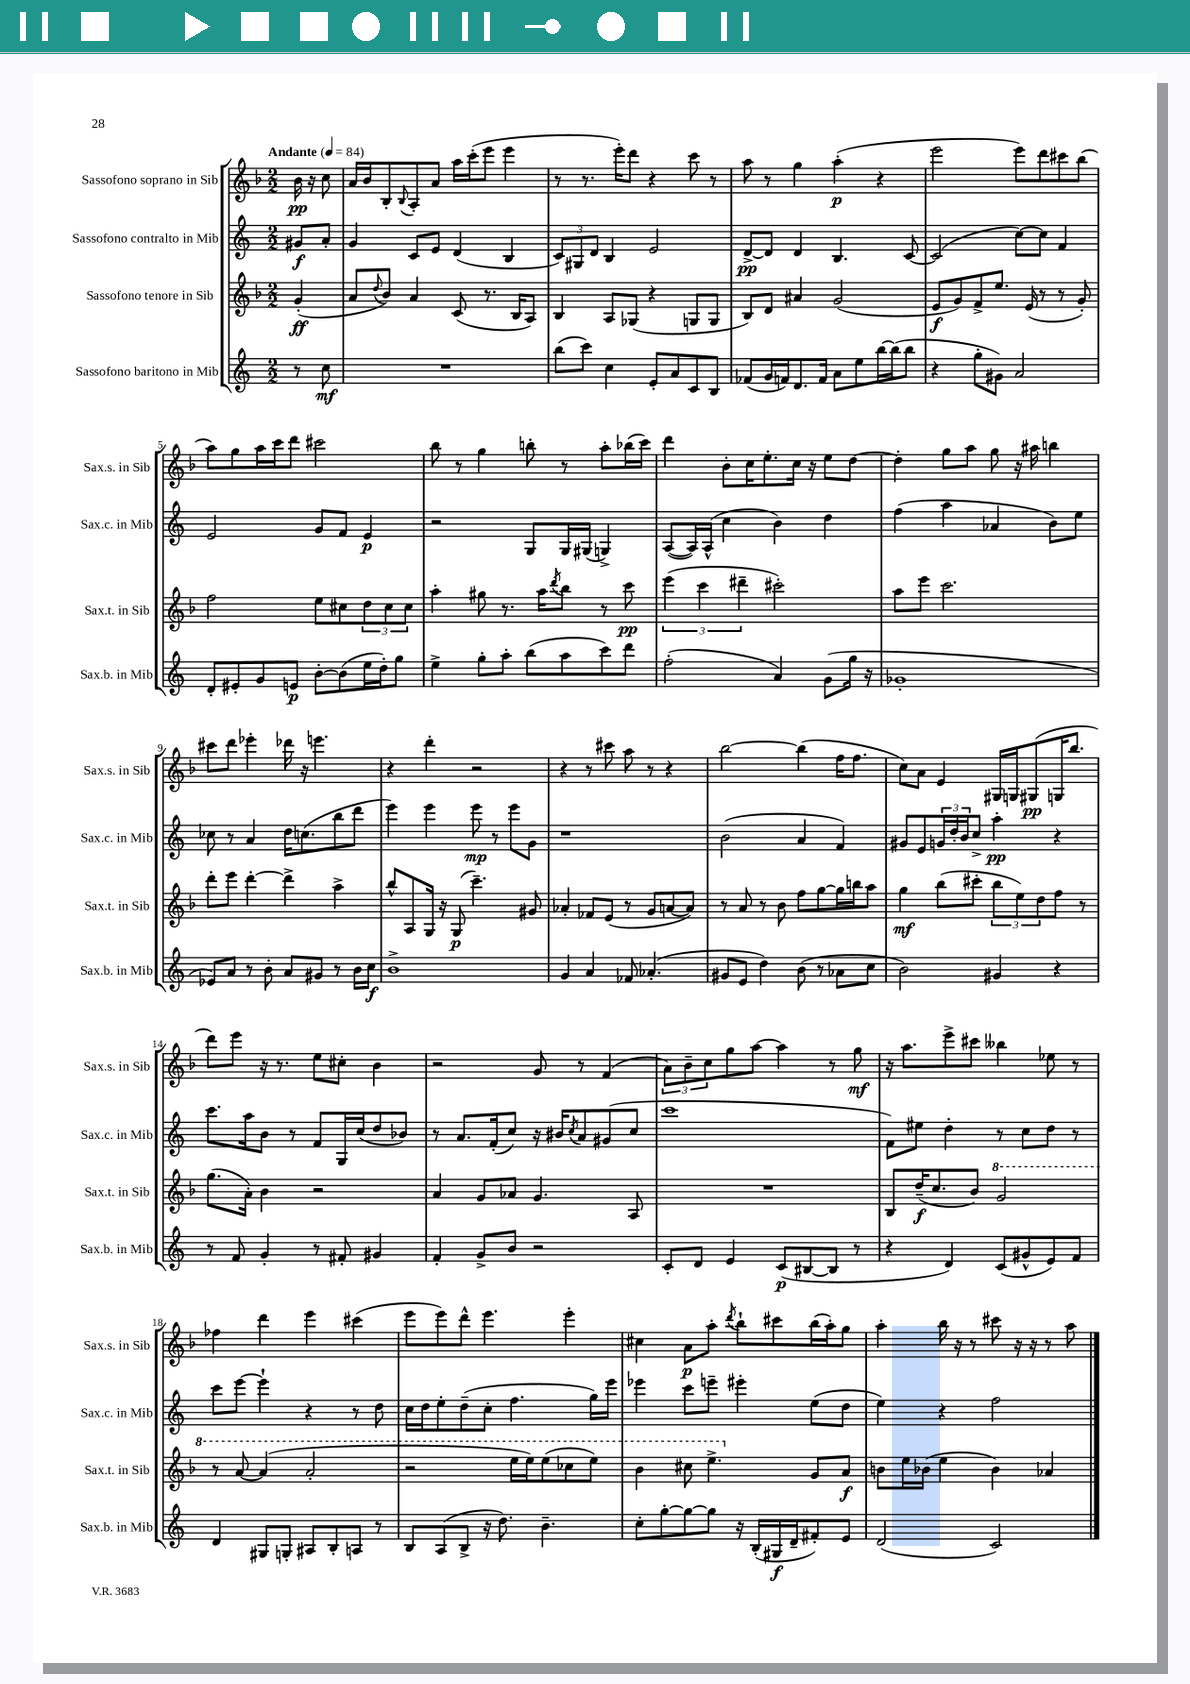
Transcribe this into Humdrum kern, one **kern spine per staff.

**kern	**kern	**kern	**kern
*staff4	*staff3	*staff2	*staff1
*clefG2	*clefG2	*clefG2	*clefG2
*k[]	*k[b-]	*k[]	*k[b-]
*M2/2	*M2/2	*M2/2	*M2/2
*MM84	*MM84	*MM84	*MM84
8r	(4g'	8g#	16b-
.	.	.	16r
8cc	.	8a'	8cc
=	=	=	=
1r	8a	4g	16a
.	.	.	16b-
.	8qqdd	.	.
.	8b-)	.	8B-'
.	.	.	8qqB-
.	4a	8c	8A'
.	.	8e	8a
.	(8c	(4d	16aa
.	.	.	(16ccc'
.	8.r	.	8eee
.	.	4B	4eee
.	16B-	.	.
.	8A)	.	.
=	=	=	=
(8bb	4B-	12c)	8r
.	.	12G#	.
8ccc)	.	.	8.r
.	.	12d	.
4cc	8A	4B	.
.	.	.	16eee')
.	(8G-	.	8ddd
8e'	4r	2e	4r
8a	.	.	.
8c	8G	.	8ccc
8B	8G	.	8r
=	=	=	=
(8f-	8B-)	[8d^	8aa
16g	8d	8d]	8r
16f)	.	.	.
8.d	4a#	4d	4gg
16f	.	.	.
8a	(2g	4.B	(4aa'
8ee	.	.	.
[16bb	.	.	4r
(16bb]	.	.	.
8bb	.	[8c	.
=	=	=	=
4r	8e	(2c]	2eee
.	8g)	.	.
8gg'	8f^	.	.
8g#)	8.ee	.	.
2a	.	[8cc)	8eee)
.	(16e	.	.
.	8r	8cc]	8ddd
.	8r	4f	8ccc#
.	8g')	.	(8bb-
=	=	=	=
8d'	2ff	2e	8aa)
8e#'	.	.	8gg
8g	.	.	16aa
.	.	.	16ccc
8e	.	.	8ddd
[8b'	8ee	8g	2ccc#
(8b]	8cc#	8f	.
16ee	12dd	4e	.
16dd')	.	.	.
.	12cc#	.	.
8gg	.	.	.
.	12cc#	.	.
=	=	=	=
4ee^	4aa'	2r	8bb-
.	.	.	8r
8gg'	8gg#	.	4gg
8aa'	8.r	.	.
(8bb	.	8G	8bb'
.	16aa	.	.
.	8qddd	.	.
8aa	8bb-	16G	8r
.	.	(16G#	.
8ccc)	8r	4G^)	8aa'
8ddd	8ccc	.	(16bb-
.	.	.	16ccc)
=	=	=	=
(2ff'	(6eee	([8A	4ddd
.	.	16A])	.
.	6ccc	.	.
.	.	(16A^^	.
.	.	4cc	8b-'
.	6ddd#~	.	.
.	.	.	16cc
.	.	.	8.ee'
4a)	2ccc#')	4b)	.
.	.	.	16cc
.	.	.	16r
(8g	.	4dd	8ee
16gg	.	.	[8dd
16r	.	.	.
=	=	=	=
1g-'	8aa	(4ff	4dd']
.	8eee	.	.
.	2.ccc	4aa	8gg
.	.	.	8aa
.	.	4a-	8gg
.	.	.	16r
.	.	.	16aa#
.	.	8b)	4bb
.	.	8ee	.
=	=	=	=
8e-)	8ddd'	8cc-	8ccc#
8a	8eee	8r	8ddd
8r	[4ddd'	4a	4eee-'
8b'	.	.	.
8a	4ddd^]	16dd	16ddd-
.	.	(8.cc	16r
8g#	.	.	4.eee
8r	4aa^	8bb	.
16b	.	8ddd	.
16cc	.	.	.
=	=	=	=
1b^	8bb-^^	4eee)	4r
.	8A	.	.
.	16G	4eee	4ddd'
.	16r	.	.
.	(8G	.	.
.	4.ccc~)	8eee	2r
.	.	8r	.
.	.	8eee	.
.	8g#	8g	.
=	=	=	=
4g	4a-'	1r	4r
4a	8f-	.	8r
.	(8e	.	8ccc#
8f-	8r	.	8aa
(4.a-'	8g	.	8r
.	[8a	.	4r
.	8a])	.	.
=	=	=	=
8g#	8r	(2b	[2bb-
8e	8a	.	.
4dd)	8r	.	.
.	8b-	.	.
(8b	8ff	4a	(4bb-]
8r	[8gg	.	.
8a-	16gg]	4f)	16ff
.	16bb	.	8.ff
8cc	8aa	.	.
=	=	=	=
2b)	4gg	8g#	8cc)
.	.	8e	8a
.	(8bb-	24g	4e
.	.	24dd'	.
.	.	24b	.
.	8ccc#'	8cc^	.
4g#	12bb-	4aa'	16G#
.	.	.	16G
.	12ee)	.	.
.	.	.	(8G#
.	12dd	.	.
4r	8ff	4r	16G
.	.	.	8.bb-
.	8r	.	.
=	=	=	=
8r	(8.gg	8.ccc	8ddd)
8f	.	.	8eee
.	16a')	16aa	.
4g'	4b-	8b	16r
.	.	.	8.r
.	.	8r	.
8r	2r	8f	8ee
8f#'	.	16G	8cc#'
.	.	(16cc	.
4g#	.	8dd	4b-
.	.	8b-)	.
=	=	=	=
4f'	4a	8r	2r
.	.	8.a	.
8g^	8g	.	.
.	.	(16f'	.
8b	8a-	8cc)	.
2r	4.g	16r	8g
.	.	16b#	.
.	.	8qcc	.
.	.	8a	8r
.	.	(8g#	(4f
.	8A	8cc	.
=	=	=	=
8c'	1r	1ccc	12a)
.	.	.	12b-~
8d	.	.	.
.	.	.	12cc
4e	.	.	8gg
.	.	.	[8aa
(8c	.	.	4aa]
[8B#	.	.	.
8B#]	.	.	8r
8r	.	.	8gg
=	=	=	=
4r	8B-	8f)	16r
.	.	.	8.aa
.	(16dd~	8ee#	.
.	8.cc	.	.
4d)	.	4dd'	8eee^
.	8b-)	.	8ccc#
(8c	2gg	8r	4bb--
8g#^^	.	8cc	.
8e)	.	8dd	8ee-
8f	.	8r	8r
=	=	=	=
4d	8r	8ccc	4ff-
.	[8aa	[8eee	.
8G#	(4aa]	4eee`]	4ddd
8G'	.	.	.
8A#	2aa'	4r	4eee
8B'	.	.	.
8A	.	8r	(4ccc#
8r	.	8dd	.
=	=	=	=
8B	2r	16cc	8eee
.	.	16dd	.
(8A	.	8ee'	8eee)
8B^	.	(8dd~	8ddd^^
16r	.	8cc'	4.eee
8.dd)	.	.	.
.	16eee	4.ff	.
.	16eee)	.	.
4.b~	(8eee	.	.
.	8ccc-	.	4eee'
.	8eee)	16gg)	.
.	.	16eee	.
=	=	=	=
8cc'	4bb-	4eee-	4cc#
[8gg'	.	.	.
8gg_	8ccc#	8ccc	8a
8gg]	4.eee^	8eee~	8aa'
.	.	.	8qddd
16r	.	4eee#'	8bb-`
(16B'	.	.	.
16G#	.	.	8ccc#
16d~	.	.	.
8f#')	8g	(8ee	(16bb-
.	.	.	16aa')
8e	8a	8dd	8gg
=	=	=	=
(2d	8b	4ee)	4aa'
.	16ee	.	.
.	(16b-	.	.
.	4ee	4r	16bb-
.	.	.	16r
.	.	.	8r
2c)	4b-)	2ff	8ccc#
.	.	.	16r
.	.	.	16r
.	4a-	.	8r
.	.	.	8aa
==	==	==	==
*-	*-	*-	*-
